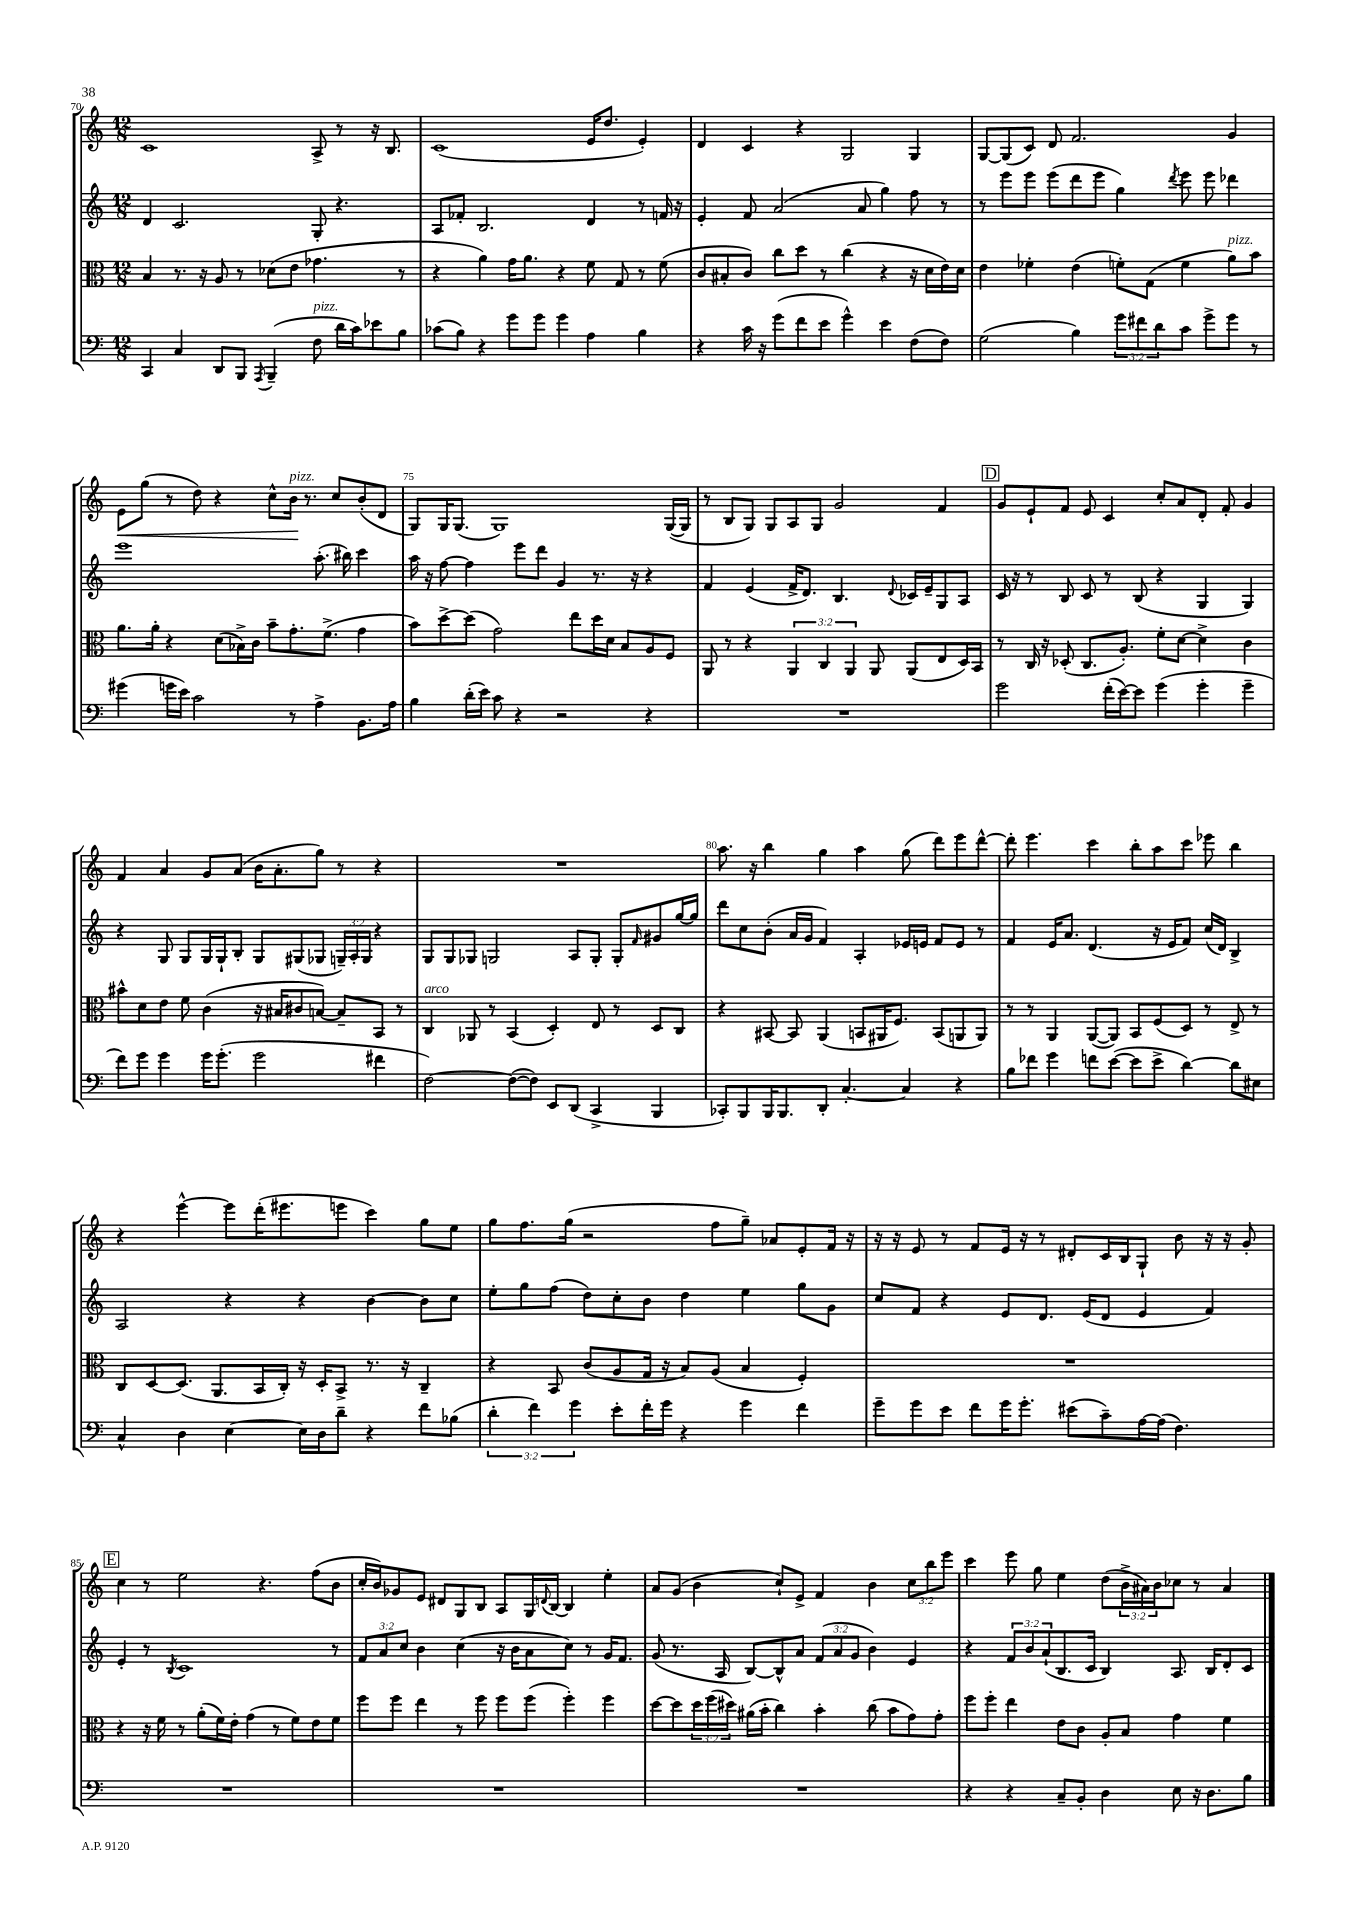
<<
\new StaffGroup <<
\new Staff = "s0" {
    \clef treble \key c \major \numericTimeSignature \time 12/8 \override Staff.TupletNumber.text = #tuplet-number::calc-fraction-text
    c'1 a8-> r8 r16 b8. |
    c'1( e'16 d''8. e'4-.) |
    d'4 c'4 r4 g2 g4 |
    g8~ g8( c'8) d'8 f'2. g'4 |
    e'8\< g''8( r8 d''8) r4 c''8-^ b'16\!^\markup { \italic "pizz." } r8. c''8 b'8-.( d'8 |
    g8) g16 g8.( g1) g16~( g16 |
    r8 b8 g8) g8 a8 g8 g'2 f'4 |
    \mark \markup { \box "D" } g'8 e'8-! f'8 e'8 c'4 c''8-. a'8 d'8-. f'8-. g'4 |
    f'4 a'4 g'8 a'8( b'16 a'8.-. g''8) r8 r4 |
    R1. |
    a''8. r16 b''4 g''4 a''4 g''8( d'''8) e'''8 d'''8~-^ |
    d'''8-. e'''4. c'''4 b''8-. a''8 c'''8 ees'''8 b''4 |
    r4 e'''4~-^ e'''8 d'''16-.( eis'''8. e'''8 c'''4) g''8 e''8 |
    g''8 f''8. g''16( r2 f''8 g''8--) aes'8 e'8-. f'16 r16 |
    r16 r16 e'8 r8 f'8 e'16 r16 r8 dis'8-. c'16 b16 g8-! b'8 r16 r16 g'8-. |
    \mark \markup { \box "E" } c''4 r8 e''2 r4. f''8( b'8 |
    c''16-. b'16) ges'8 e'8 dis'8 g8 b8 a8 g16 \appoggiatura { d'8 } b16~ b4 e''4-. |
    a'8 g'8( b'4 c''8-!) e'8-> f'4 b'4 \tuplet 3/2 { c''8 b''8 e'''8 } |
    c'''4 e'''8 g''8 e''4 d''8( \tuplet 3/2 { b'16-> ais'16) b'16 } ces''8 r8 ais'4 \bar "|." |
}
\new Staff = "s1" {
    \clef treble \key c \major \numericTimeSignature \time 12/8 \override Staff.TupletNumber.text = #tuplet-number::calc-fraction-text
    d'4 c'2. g8-. r4. |
    a8 fes'8-. b2. d'4 r8 f'16 r16 |
    e'4-. f'8 a'2( a'8 g''4) f''8 r8 |
    r8 e'''8 e'''8 e'''8( d'''8 e'''8 g''4) \acciaccatura { d'''8 } e'''8 e'''8 des'''4 |
    e'''1 a''8.-.( bis''16) c'''4 |
    a''16 r16 f''8~ f''4 e'''8 d'''8 g'4 r8. r16 r4 |
    f'4 e'4( f'16-> d'8.) b4. \appoggiatura { d'8 } ces'16 e'16-- g8 a8 |
    \mark \markup { \box "D" } c'16 r16 r8 b8 c'8 r8 b8( r4 g4 g4) |
    r4 g8 g8 g16 g16-! b8-. g8 gis8( ges8 \tuplet 3/2 { g16--) a16-. g16 } r4 |
    g8 g8 ges8 g2 a8 g8-. g8-. \grace { f'16 } gis'8 g''16~ g''16 |
    d'''8 c''8 b'8-.( a'16 g'16 f'4) a4-. ees'16 e'16 f'8 e'8 r8 |
    f'4 e'16 a'8. d'4.( r16 e'16 f'8) c''16( d'16) b4-> |
    a2 r4 r4 b'4~ b'8 c''8 |
    e''8-. g''8 f''8( d''8) c''8-. b'8 d''4 e''4 g''8 g'8 |
    c''8 f'8 r4 e'8 d'8. e'16( d'8 e'4 f'4) |
    \mark \markup { \box "E" } e'4-. r8 \acciaccatura { b8 } c'1 r8 |
    \tuplet 3/2 { f'8 a'8 c''8 } b'4 c''4( r16 b'16 a'8 c''8) r8 g'16 f'8. |
    g'8( r8. a16 b8~) b8-^ a'8 \tuplet 3/2 { f'8( a'8 g'8 } b'4) e'4 |
    r4 \tuplet 3/2 { f'8 b'8 a'8-!( } b8. c'16 b4) a8. b16 d'8-. c'8 \bar "|." |
}
\new Staff = "s2" {
    \clef alto \key c \major \numericTimeSignature \time 12/8 \override Staff.TupletNumber.text = #tuplet-number::calc-fraction-text
    b4 r8. r16 a8 r8 des'8( e'8 ges'4. r8 |
    r4 a'4) g'16 a'8. r4 f'8 g8 r8 f'8( |
    c'8 bis8-. c'8) c''8 d''8 r8 c''4( r4 r16 d'16 e'16) d'16 |
    e'4 fes'4-. e'4( f'8-.) g8( f'4 a'8^\markup { \italic "pizz." }) b'8 |
    a'8. a'16-. r4 d'8( bes16->) c'16 b'8-- g'8.-. f'8.->( g'4 |
    b'8) d''8~-> d''8( g'2) e''8 d''16 d'16 b8 a8 f8 |
    a,8 r8 r4 \tuplet 3/2 { a,4 c4 a,4 } a,8 a,8( e8 d16) b,16 |
    \mark \markup { \box "D" } r8 c16 r16 des8-.( c8. a8.-.) f'8-. d'8~ d'4-> c'4 |
    bis'8-^ d'8 e'8 f'8 c'4( r16 bis16 cis'8 b8~) b8-- b,8 r8 |
    c4^\markup { \italic "arco" } aes,8 r8 b,4( d4-.) e8 r8 d8 c8 |
    r4 bis,8~ bis,8 a,4( b,8 ais,16 f8.) b,8( a,8 a,8) |
    r8 r8 a,4 a,8~( a,8) b,8 f8( d8) r8 e8-> r8 |
    c8 d8~ d8.( a,8. b,16 c16-.) r16 d16-. b,8-> r8. r16 c4-- |
    r4 b,8 c'8( a8 g16 r16 b8) a8( b4 f4-.) |
    R1. |
    \mark \markup { \box "E" } r4 r16 f'16 r8 a'8-.( f'16) e'16-. g'4( r8 f'8) e'8 f'8 |
    f''8 f''8 e''4 r8 f''8 f''8 f''8( f''4-.) f''4 |
    d''8~ d''8 \tuplet 3/2 { d''16 f''16( dis''16) } ais'16( b'16-. c''4) b'4-. c''8( b'8 g'8) g'8-. |
    f''8 f''8-. e''4 e'8 c'8 a8-. b8 g'4 f'4 \bar "|." |
}
\new Staff = "s3" {
    \clef bass \key c \major \numericTimeSignature \time 12/8 \override Staff.TupletNumber.text = #tuplet-number::calc-fraction-text
    c,4 c4 d,8 b,,8 \acciaccatura { a,,8 } b,,4--( f8^\markup { \italic "pizz." } d'16 c'16) ees'8 b8 |
    ces'8( b8) r4 g'8 g'8 g'4 a4 b4 |
    r4 c'16 r16 g'8( f'8 e'8 g'4-^) e'4 f8( f8) |
    g2( b4) \tuplet 3/2 { g'8 fis'8 d'8 } c'8 g'8-> g'8 r8 |
    gis'4( g'16 e'16) c'2 r8 a4-> b,8. a16 |
    b4 d'16-.( e'16) c'8 r4 r2 r4 |
    R1. |
    \mark \markup { \box "D" } g'2 f'16-.( e'16~) e'8 g'4( g'4-. g'4-- |
    f'8) g'8 g'4 g'16 g'8.-.( g'2 fis'4 |
    f2~) f8~( f8) e,8 d,8( c,4-> b,,4 |
    ces,8-.) b,,8 b,,16 b,,8. d,8-. c4.~-. c4 r4 |
    b8 fes'8 g'4 f'8 e'8~( e'8 e'8-> d'4~) d'8 eis8 |
    c4-^ d4 e4~ e16 d16 d'8-- r4 f'8 bes8( |
    \tuplet 3/2 { d'4-. f'4) g'4 } e'8-. f'16-. g'16 r4 g'4 f'4 |
    g'8-- g'8 e'8 f'8 g'16 g'8.-. eis'8( c'8--) a16~ a16( f4.) |
    \mark \markup { \box "E" } R1. |
    R1. |
    R1. |
    r4 r4 c8-- b,8-. d4 e8 r16 d8. b8 \bar "|." |
}
>>
>>
\layout { \context { \Score currentBarNumber = #70 \override BarNumber.break-visibility = ##(#f #t #t) barNumberVisibility = #(every-nth-bar-number-visible 5) } }
